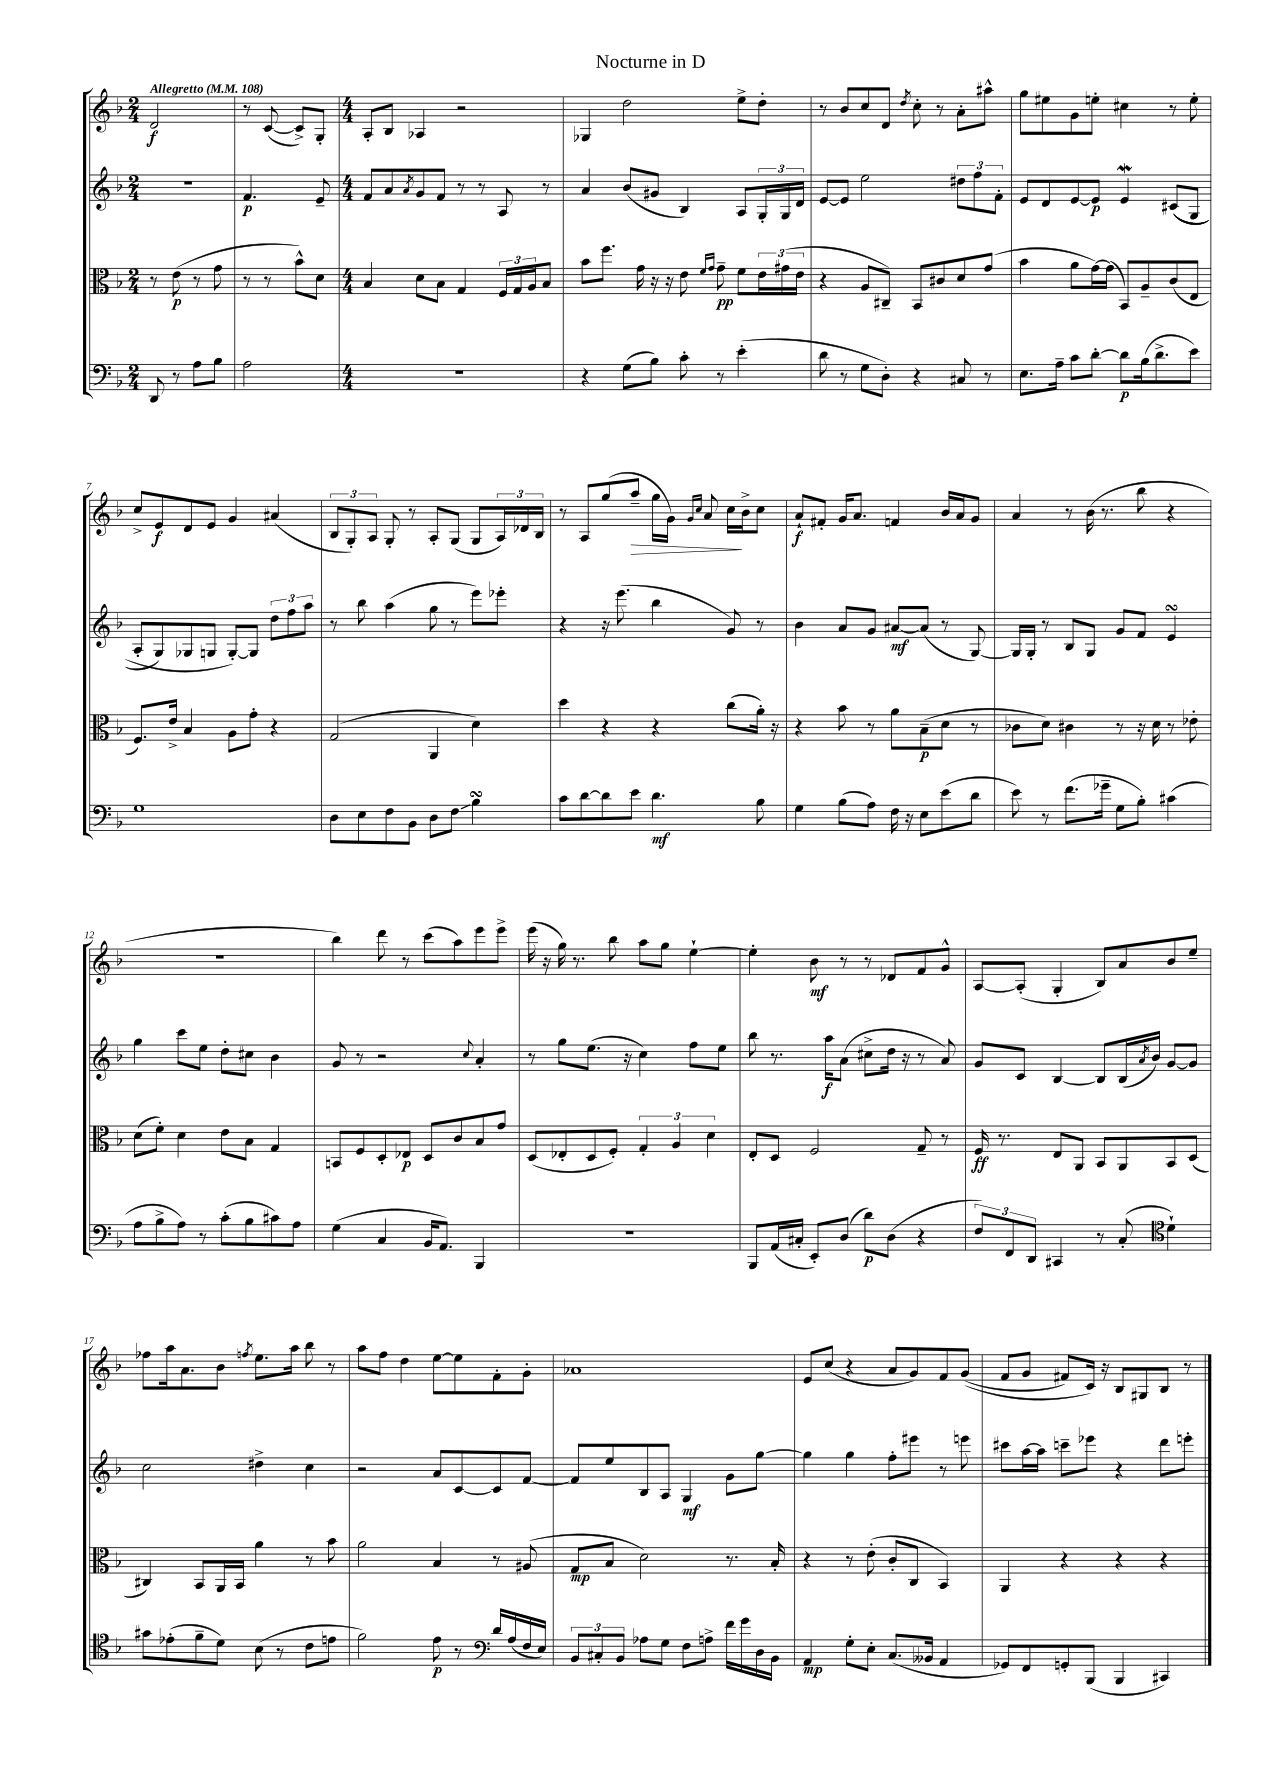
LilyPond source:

\header { title = "Nocturne in D" }
<<
\new StaffGroup <<
\new Staff = "s0" {
    \clef treble \key f \major \numericTimeSignature \time 2/4 \tempo "Allegretto" 4 = 108
    d'2\f |
    r8 c'8~( c'8->) g8-. |
    \numericTimeSignature \time 4/4 a8-. bes8 aes4 r2 |
    ges4 d''2 e''8-> d''8-. |
    r8 bes'8 c''8 d'8 \acciaccatura { d''8 } c''8-. r8 a'8-. ais''8-^ |
    g''8 eis''8 g'8 e''8-. cis''4 r8 e''8-. |
    c''8-> e'8\f d'8 e'8 g'4 ais'4( |
    \tuplet 3/2 { bes8 g8-.) a8 } g8-. r8 a8-. g8( g8 \tuplet 3/2 { a16) des'16 bes16 } |
    r8 a8 g''8( a''8--\> g''16 g'16) \grace { g'16 c''16 } a'8 c''16\! bes'16-> c''8 |
    a'8-!\f fis'8-. g'16 a'8. f'4 bes'16 a'16 g'8 |
    a'4 r8 bes'16( r8. bes''8 r4 |
    r1 |
    bes''4) d'''8 r8 c'''8( a''8) e'''8 e'''8-> |
    e'''16( r16 g''16) r8. bes''8 a''8 g''8 e''4~-! |
    e''4-. bes'8\mf r8 r8 des'8 f'8 g'8-^ |
    a8~ a8-.( g4-. bes8) a'8 bes'8 e''8-- |
    fes''8 a''16 a'8. bes'8 \acciaccatura { f''8 } e''8. a''16 bes''8 r8 |
    a''8 f''8 d''4 e''8~ e''8 f'8-. g'8-. |
    aes'1 |
    e'8 c''8( r4 a'8 g'8) f'8 g'8(\( |
    f'8 g'8 fis'8) c'16\) r16 bes8 gis8 bes8 r8 \bar "|." |
}
\new Staff = "s1" {
    \clef treble \key f \major \numericTimeSignature \time 2/4
    R2 |
    f'4.\p e'8-- |
    \numericTimeSignature \time 4/4 f'8 a'8 \acciaccatura { a'8 } g'8 f'8 r8 r8 a8 r8 |
    a'4 bes'8( gis'8 bes4) a8 \tuplet 3/2 { g16-. g16 d'16 } |
    e'8~ e'8 e''2 \tuplet 3/2 { dis''8 f''8 f'8-. } |
    e'8 d'8 e'8~ e'8\p e'4\mordent cis'8(\( g8 |
    a8-. g8) ges8 g8 g8~-.\) g8 \tuplet 3/2 { d''8 f''8 a''8 } |
    r8 bes''8 a''4( g''8 r8 e'''8) ees'''8-. |
    r4 r16 e'''8.( bes''4 g'8) r8 |
    bes'4 a'8 g'8 ais'8~\mf ais'8( r8 g8~) |
    g16 g16-. r8 bes8 g8 g'8 f'8 e'4\turn |
    g''4 c'''8 e''8 d''8-. cis''8 bes'4 |
    g'8 r8 r2 \appoggiatura { c''8 } a'4-. |
    r8 g''8 e''8.( r16 c''4) f''8 e''8 |
    bes''8 r8. a''16\f a'8( cis''8-> d''16 r16 r8 a'8) |
    g'8 c'8 bes4~ bes8 bes16( \acciaccatura { a'8 } bes'16) g'8~ g'8 |
    c''2 dis''4-> c''4 |
    r2 a'8 c'8~ c'8 f'8~ |
    f'8 e''8 bes8 a8 g4\mf g'8 g''8~ |
    g''4 g''4 f''8-. eis'''8 r8 e'''8 |
    cis'''8 a''16~ a''16 c'''8-- ees'''8 r4 d'''8 e'''8-. \bar "|." |
}
\new Staff = "s2" {
    \clef alto \key f \major \numericTimeSignature \time 2/4
    r8 e'8\p( r8 g'8 |
    r8 r8 bes'8-^) d'8 |
    \numericTimeSignature \time 4/4 bes4 d'8 bes8 g4 \tuplet 3/2 { f16 g16 a16 } bes8 |
    bes'8 f''8. g'16 r16 r16 e'8 \grace { f'16 g'16 } g'8--\pp f'8 \tuplet 3/2 { e'16 gis'16( e'16 } |
    r4 a8 cis8--) bes,8 cis'8 d'8 g'8( |
    bes'4 a'8 g'16~) g'16( bes,8) a8-- c'8( e8 |
    f8.) e'16-> bes4 a8 g'8-. r4 |
    g2( a,4 d'4) |
    d''4 r4 r4 c''8( a'16-.) r16 |
    r4 bes'8 r8 a'8 bes8--\p( d'8 r8 |
    ces'8 d'8) cis'4 r8 r16 d'16 r8 ees'8-. |
    d'8( f'8-.) d'4 e'8 bes8 g4 |
    b,8 f8 d8-. ees8\p d8 c'8 bes8 g'8 |
    d8( ees8-. d8 f8-.) \tuplet 3/2 { g4-. a4 d'4 } |
    e8-. d8 f2 g8-- r8 |
    f16\ff r8. e8 a,8 bes,8 a,8 bes,8 d8( |
    cis4) bes,8 a,16 bes,16 a'4 r8 bes'8 |
    a'2 bes4 r8 ais8( |
    g8\mp bes8 d'2) r8. bes16-. |
    r4 r8 e'8-.( c'8-. c8 bes,4) |
    a,4 r4 r4 r4 \bar "|." |
}
\new Staff = "s3" {
    \clef bass \key f \major \numericTimeSignature \time 2/4
    d,8 r8 a8 bes8 |
    a2 |
    \numericTimeSignature \time 4/4 r1 |
    r4 g8( bes8) c'8-. r8 e'4-.( |
    d'8 r8 g8 d8-.) r4 cis8 r8 |
    e8. a16-- c'8 d'8~-. d'8\p bes16( d'8.-> e'8) |
    g1 |
    d8 e8 f8 bes,8 d8 f8\glissando bes4\turn |
    c'8 d'8~ d'8 e'8 d'4.\mf bes8 |
    g4 bes8( a8) f16 r16 e8 e'8( d'8 |
    e'8) r8 f'8.( ges'16-- g8 bes8-.) cis'4( |
    a8 bes8-> a8) r8 c'8-.( bes8 cis'8) a8 |
    g4( c4 bes,16 a,8.) bes,,4 |
    R1 |
    bes,,8 a,16( cis16-. e,8-.) d8( d'8\p) d8( r4 |
    \tuplet 3/2 { f8) f,8 d,8 } cis,4 r8 c8-.( d'4-!) |
    \clef tenor gis'8 ees'8-.( f'8-- d'8) bes8( r8 c'8 e'8 |
    f'2) e'8\p r8 d'16 a16( f16 e16) |
    \clef bass \tuplet 3/2 { bes,8 cis8-. bes,8 } aes8 g8 f8 a8-> f'16 g'16 d16 bes,16 |
    a,4\mp g8-. e8-. c8.( beses,16 a,4 |
    ges,8) f,8 g,8-. bes,,8( bes,,4 cis,4) \bar "|." |
}
>>
>>
